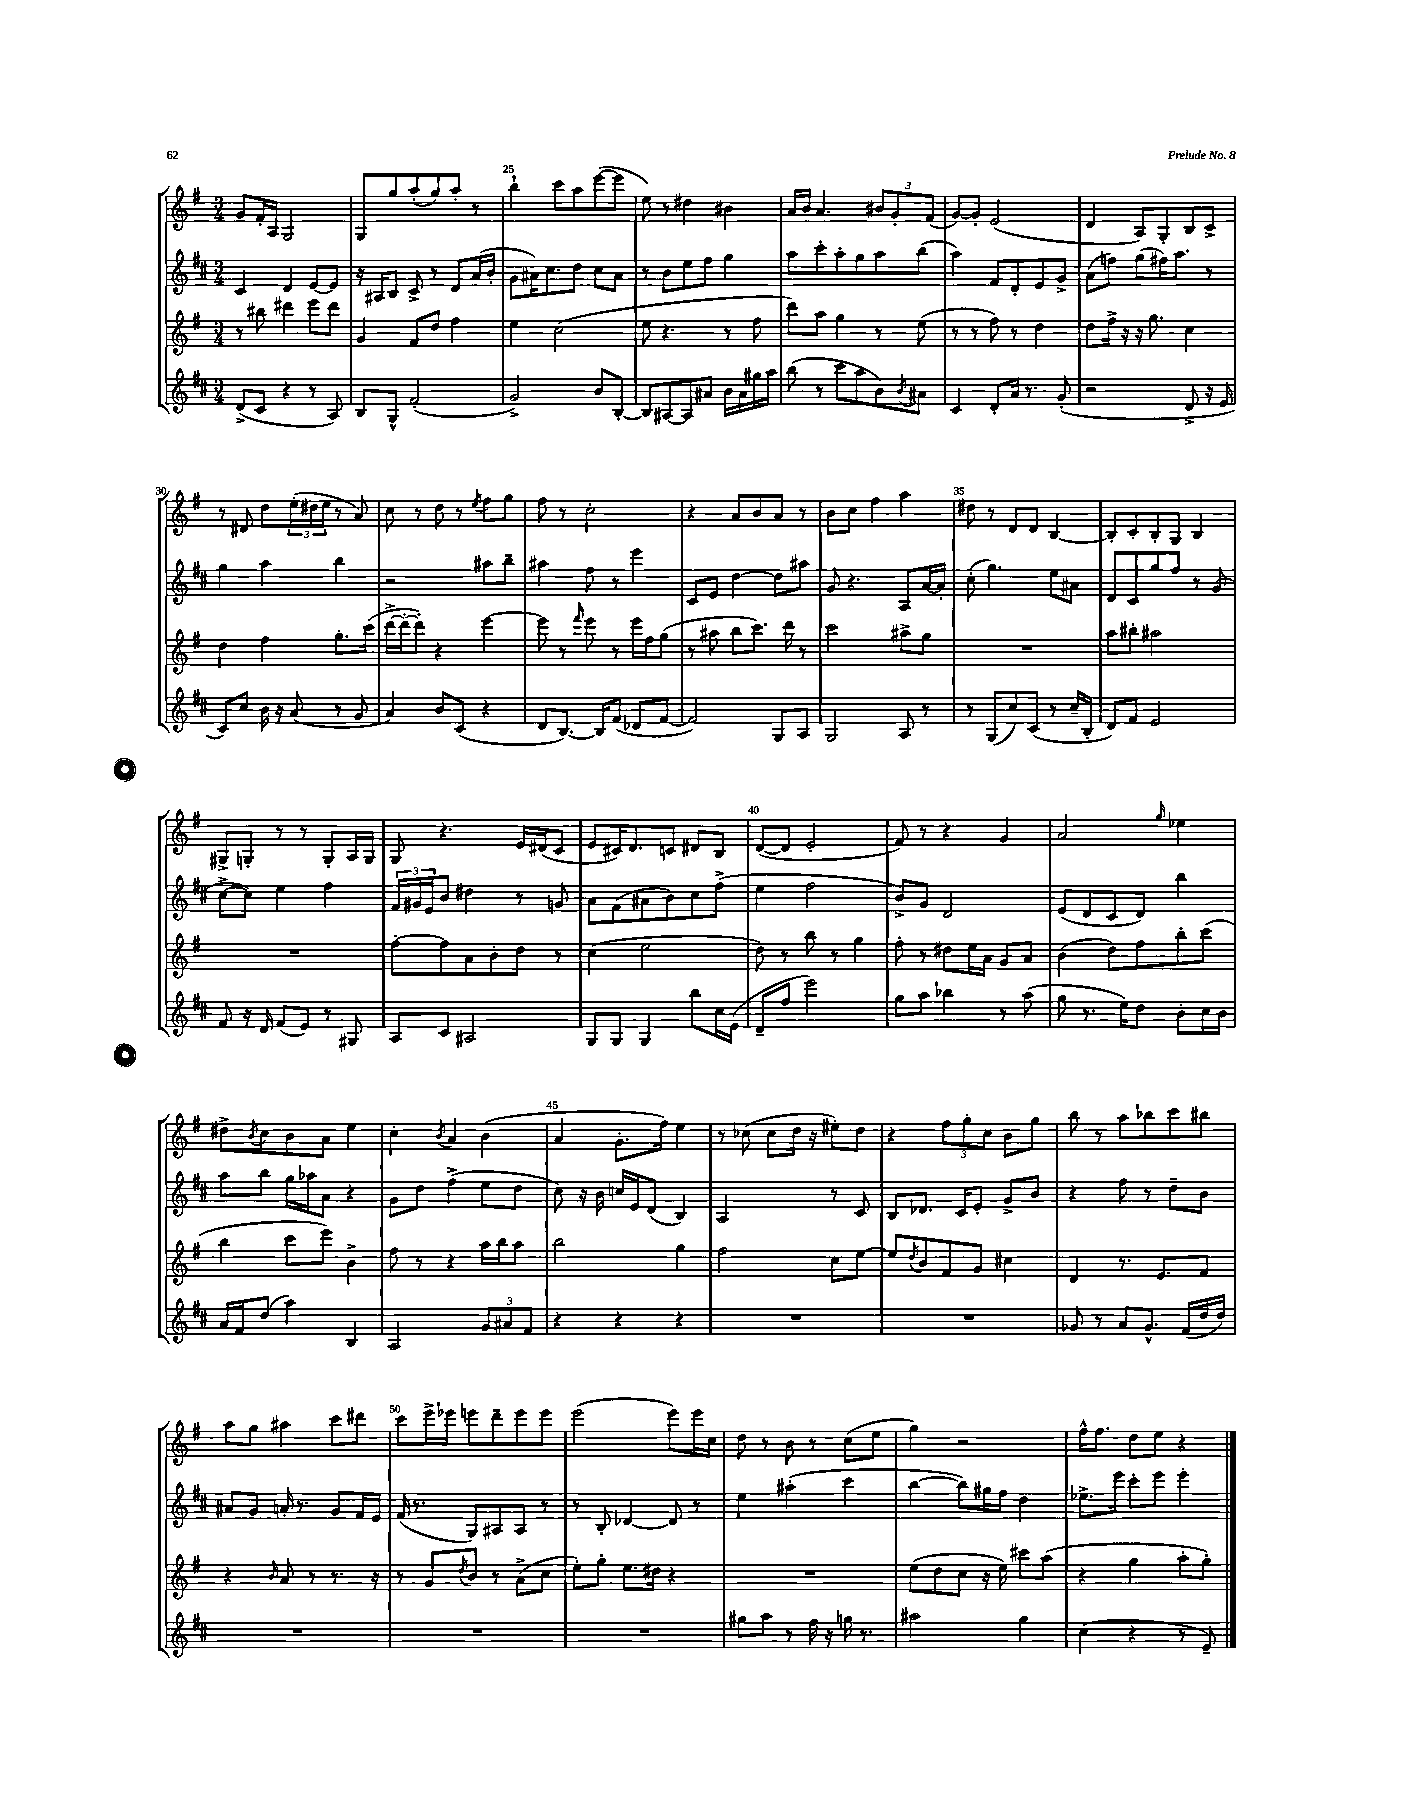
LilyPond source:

<<
\new StaffGroup <<
\new Staff = "s0" {
    \clef treble \key g \major \numericTimeSignature \time 3/4
    g'8 fis'16-. a16 g2 |
    g8 g''8 a''8-.( g''8) a''8-. r8 |
    b''4-! c'''8 a''8 e'''8~( e'''8 |
    e''8) r8 dis''4 bis'4 |
    a'16 b'16 a'4. \tuplet 3/2 { bis'8 g'8-. fis'8( } |
    g'8~) g'8-. e'2( |
    d'4 a8) g8-. b8 c'8-> |
    r8 dis'8 d''8 \tuplet 3/2 { e''16-.( dis''16 e''16 } r8 a'8) |
    c''8 r8 d''8 r8 \acciaccatura { e''8 } fis''8 g''8 |
    fis''8 r8 c''2-. |
    r4 a'8 b'8 a'8 r8 |
    b'8 c''8 fis''4 a''4 |
    dis''8 r8 d'8 d'8 b4~ |
    b8-. c'8-. b8-. g8 b4 |
    gis8-> g8-. r8 r8 g8-. a16 g16 |
    g8 r4. e'16 dis'16( c'8 |
    e'8 cis'16) d'8. c'8 dis'8 b8 |
    d'8~( d'8 e'2-. |
    fis'8) r8 r4 g'4 |
    a'2 \grace { g''16 } ees''4 |
    dis''8-> \acciaccatura { b'8 } c''8 b'8 a'8 e''4 |
    c''4-. \acciaccatura { b'8 } a'4 b'4( |
    a'4 g'8.-. fis''16) e''4 |
    r8 ces''8( ces''8 d''16 r16 eis''8-.) d''8 |
    r4 \tuplet 3/2 { fis''8 g''8-. c''8 } b'8 g''8 |
    b''8 r8 a''8 bes''8 c'''8 bis''8 |
    a''8 g''8 ais''4 c'''8 dis'''8 |
    c'''8 e'''16-> ees'''16 e'''8 d'''8-- e'''8 e'''8 |
    e'''2( e'''8) e'''16 c''16 |
    d''8 r8 b'8 r8 c''8( e''8 |
    g''4) r2 |
    fis''16-^ fis''8. d''8 e''8 r4 \bar "|." |
}
\new Staff = "s1" {
    \clef treble \key d \major \numericTimeSignature \time 3/4
    cis'4 d'4 e'8~ e'8 |
    r16 ais16 b8 cis'8-> r8 d'8 a'16( b'16-. |
    g'8 ais'16) cis''8. d''8 cis''8 ais'8 |
    r8 b'8 e''8 fis''8 g''4 |
    a''8 cis'''8-. a''8-. g''8 a''8 b''8( |
    a''4) fis'8 d'8-. e'8 g'8-> |
    a'8( f''8) g''8( fis''16) a''8. r8 |
    g''4 a''4 b''4 |
    r2 ais''8 b''8-- |
    ais''4 fis''8 r8 e'''4 |
    cis'8 e'8 d''4~ d''8 ais''8 |
    g'8 r4. a8 a'16~ a'16-. |
    cis''8-.( g''4.) e''8 ais'8 |
    d'8 cis'8 g''8 fis''8 r8 g'8( |
    cis''8~-> cis''8) e''4 fis''4 |
    \tuplet 3/2 { fis'16 gis'16 e'16 } b'8 dis''4 r8 g'8 |
    a'8 fis'8( ais'8 b'8) cis''8 fis''8->( |
    e''4 fis''2 |
    b'8->) g'8 d'2 |
    e'8( d'8 cis'8 d'8) b''4 |
    a''8 b''8 g''16 aes''16 a'8 r4 |
    g'8 d''8 fis''4->( e''8 d''8 |
    cis''8) r16 b'16 c''16 e'16 d'8( b4) |
    a2 r8 cis'8 |
    b8 des'8. cis'16 e'8-. g'8-> b'8 |
    r4 fis''8 r8 d''8-- b'8 |
    ais'8 g'8 a'16-. r8. g'8 fis'16 e'16 |
    fis'16( r8. g8) ais8 ais8 r8 |
    r8 b8-. des'4~ des'8 r8 |
    e''4 ais''4-.( cis'''4 |
    b''4~ b''8) gis''16 fis''16 d''4 |
    ees''8.-> e'''16 cis'''8-. e'''8 e'''4-. \bar "|." |
}
\new Staff = "s2" {
    \clef treble \key g \major \numericTimeSignature \time 3/4
    r8 bis''8 dis'''4 e'''8 dis'''8 |
    g'4 fis'8 d''8 fis''4 |
    e''4 c''2( |
    e''8 r4. r8 fis''8 |
    d'''8) a''8 g''4 r8 e''8( |
    r8 r8 fis''8) r8 d''4 |
    d''8 fis''16-> r16 r16 g''8. c''4 |
    d''4 fis''4 g''8.-. c'''16( |
    d'''16~-> d'''16~-. d'''8-.) r4 e'''4~ |
    e'''8 r8 \grace { fis'''16 } e'''8 r8 e'''16 fis''16 g''8( |
    r8 ais''8 b''8 c'''8.) d'''16 r8 |
    c'''2 ais''8-> g''8 |
    R2. |
    a''8 bis''8-. ais''2 |
    R2. |
    fis''8~-. fis''8 a'8 b'8-. d''8 r8 |
    c''4( e''2 |
    d''8) r8 b''8 r8 g''4 |
    fis''8-. r8 dis''8 e''16 a'16 g'8 a'8 |
    b'4( d''8) fis''8 b''8-. c'''8( |
    b''4 c'''8 e'''8) b'4-> |
    fis''8 r8 r4 a''16 b''16 a''8 |
    b''2 g''4 |
    fis''2 c''8 e''8~ |
    e''8 \acciaccatura { d''8 } b'8 fis'8 g'8 cis''4 |
    d'4 r8. e'8. fis'8 |
    r4 \grace { b'16 } a'8 r8 r8. r16 |
    r8 g'8 \acciaccatura { d''8 } b'8 r8 a'8->( c''8 |
    e''8-.) g''8-. e''8. dis''16 r4 |
    R2. |
    e''8( d''8 c''8 r16 e''16) cis'''8 a''8( |
    r4 g''4 a''8-. g''8-.) \bar "|." |
}
\new Staff = "s3" {
    \clef treble \key d \major \numericTimeSignature \time 3/4
    d'8->( cis'8 r4 r8 a8) |
    b8 g8-^ fis'2-.( |
    g'2->) b'8 b8~-. |
    b8 ais8~ ais8 ais'8 b'16 ais'16 gis''16 a''16 |
    b''8( r8 cis'''8 a''8 b'8) \acciaccatura { b'8 } ais'8 |
    cis'4 d'8-. a'16 r8. g'8-.( |
    r2 d'8-> r16 e'16 |
    cis'8) cis''8 b'16 r16 a'8( r8 g'8 |
    a'4) b'8 cis'8( r4 |
    d'8 b8.~) b16 fis'8( des'8 fis'8~ |
    fis'2) g8 a8 |
    g2 a8 r8 |
    r8 g8( cis''8) cis'8( r8 cis''16-- b16-. |
    d'8) fis'8 e'2 |
    fis'8 r16 d'16 fis'8( e'8) r8 gis8 |
    a8 cis'8 ais2 |
    g8 g8 g4 b''8 cis''16 e'16( |
    d'8-- fis''8 e'''2) |
    g''8 a''8 bes''4 r8 a''8( |
    g''8 r8. e''16) d''8 b'8-. cis''16 b'16 |
    a'16 fis'16 d''8( a''4) b4 |
    a2 \tuplet 3/2 { g'8 ais'8 fis'8 } |
    r4 r4 r4 |
    R2. |
    R2. |
    ges'8 r8 a'8 ges'8.-^ fis'16( d''16 d''16) |
    R2. |
    R2. |
    R2. |
    gis''8 a''8 r8 fis''16 r16 g''16 r8. |
    ais''2 g''4 |
    cis''4( r4 r8 e'8--) \bar "|." |
}
>>
>>
\layout { \context { \Score currentBarNumber = #23 \override BarNumber.break-visibility = ##(#f #t #t) barNumberVisibility = #(every-nth-bar-number-visible 5) } }
